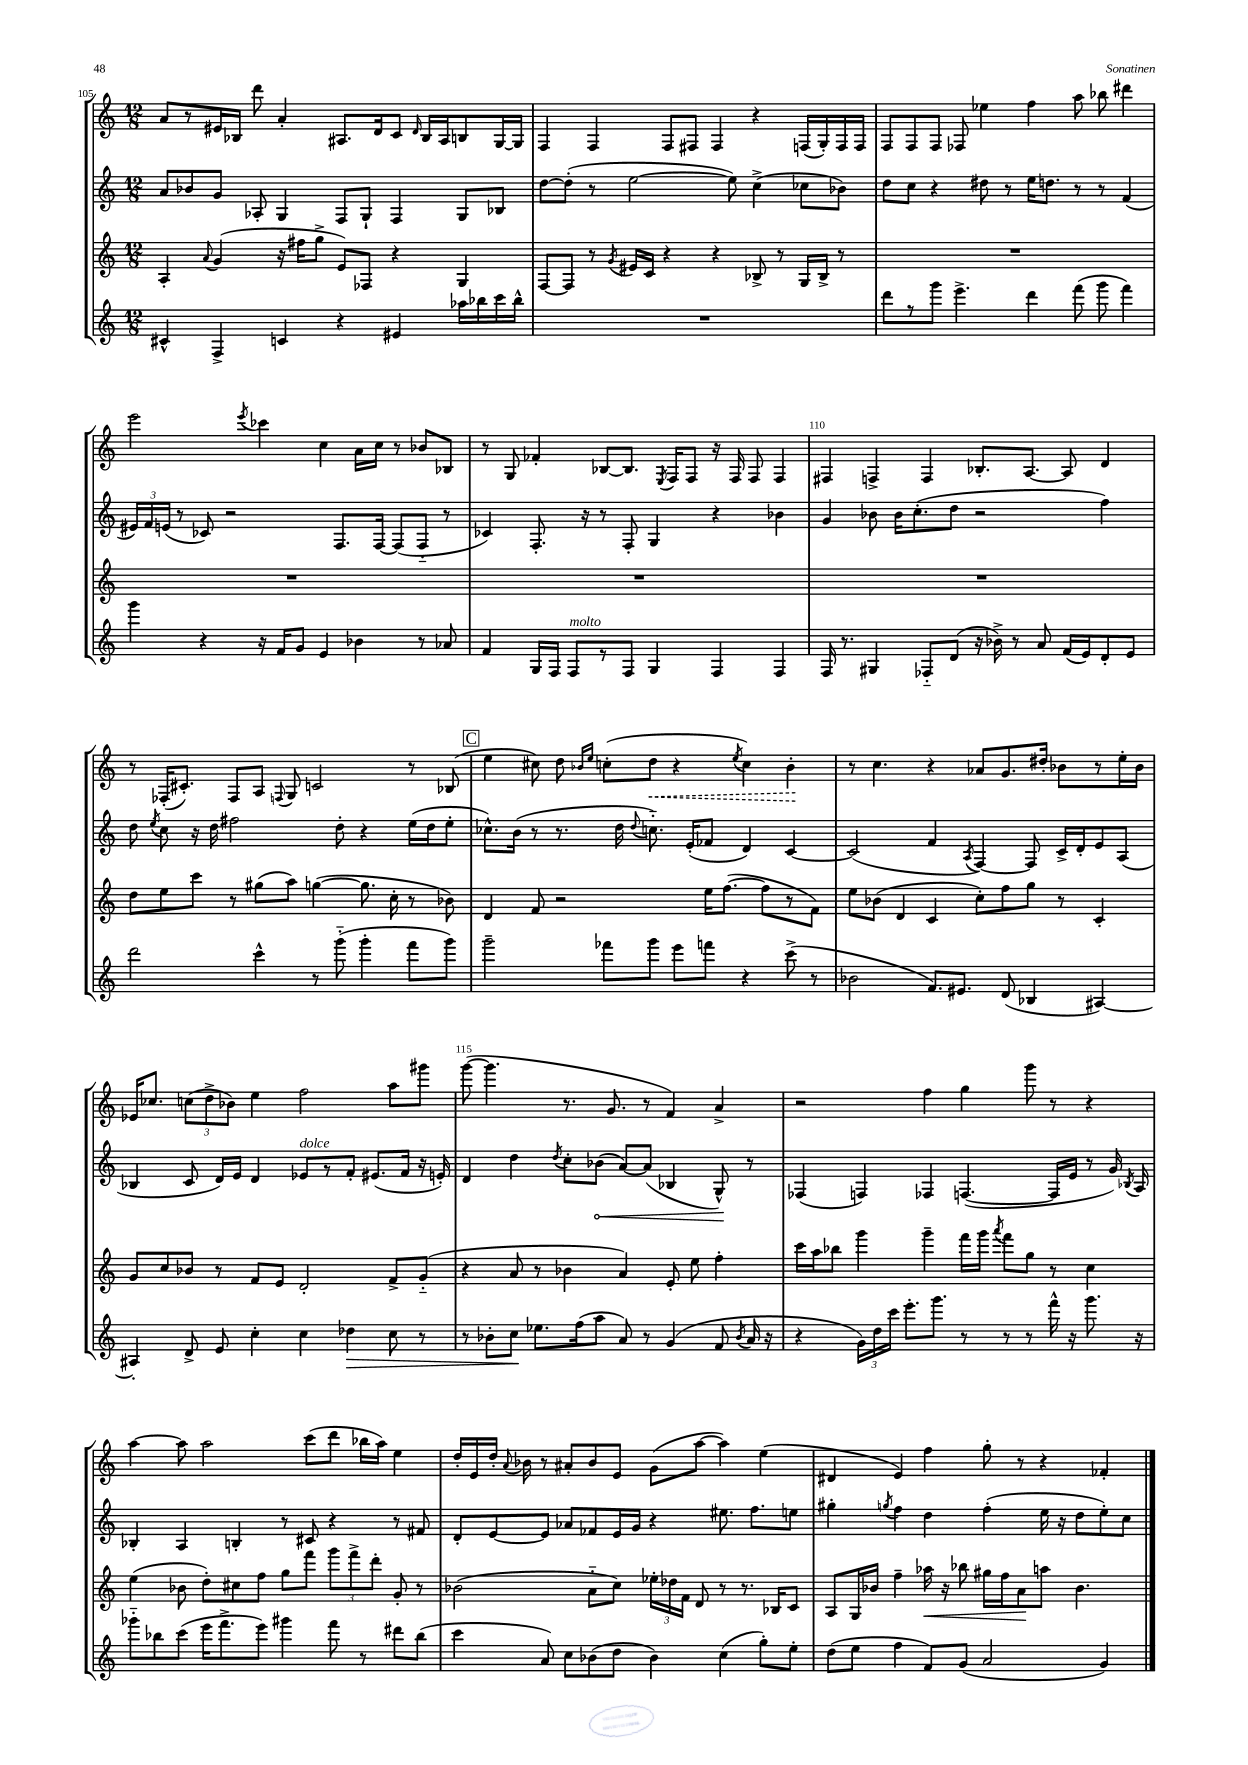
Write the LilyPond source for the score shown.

<<
\new StaffGroup <<
\new Staff = "s0" {
    \clef treble \key c \major \numericTimeSignature \time 12/8
    \autoBeamOff a'8[ r8 eis'16 bes16] d'''8 a'4-. ais8.[ d'16 c'8] \grace { d'16 } bes16[ ais16 b8 g16~ g16] |
    f4 f4 f8[ fis8] fis4 r4 f16[( g16-.) f16 f16] |
    f8[ f8 f8] fes8 ees''4 f''4 a''8 bes''8 dis'''4 |
    e'''2 \acciaccatura { e'''8 } ces'''4 c''4 a'16[ c''16] r8 bes'8[ bes8] |
    r8 g8 fes'4-. bes8[~ bes8.] \acciaccatura { e8 } f16[ f8] r16 f16 f8 f4 |
    fis4 f4-> f4 bes8.[-. a8.]~ a8 d'4 |
    r8 fes16[-.( cis'8.]-.) fes8[ a8] \appoggiatura { f8 } g8 c'2 r8 bes8( |
    \mark \markup { \box "C" } e''4 cis''8) d''8 \grace { bes'16[ e''16] } c''8[-.( \once \override Hairpin.style = #'dashed-line d''8]\< r4 \acciaccatura { e''8 } c''4) bes'4-.\! |
    r8 c''4. r4 aes'8[ g'8. dis''16]-. bes'8[ r8 e''16-. bes'16] |
    ees'16[ ces''8.] \tuplet 3/2 { c''8[( d''8-> bes'8]) } e''4 f''2 a''8[ gis'''8] |
    g'''8~( g'''4. r8. g'8. r8 f'4) a'4-> |
    r2 f''4 g''4 g'''8 r8 r4 |
    a''4~ a''8 a''2 c'''8[( d'''8] bes''16[ a''16]) e''4 |
    d''16[-. e'16 d''16]-. \appoggiatura { a'8 } bes'16 r8 ais'8[-. bes'8 e'8] g'8[( a''8]~ a''4) e''4( |
    dis'4 e'4) f''4 g''8-. r8 r4 fes'4-. \bar "|." |
}
\new Staff = "s1" {
    \clef treble \key c \major \numericTimeSignature \time 12/8
    \autoBeamOff a'8[ bes'8 g'8] aes8-. g4 f8[ g8]-! f4 g8[ bes8] |
    d''8[~ d''8]-.( r8 e''2~ e''8) c''4->( ces''8[ bes'8]) |
    d''8[ c''8] r4 dis''8 r8 e''16[ d''8.] r8 r8 f'4( |
    \tuplet 3/2 { eis'16[) f'16 e'16]( } r8 ces'8) r2 f8.[ f16]~ f8[( f8]-_ r8 |
    ces'4) f8.-. r16 r8 f8-. g4 r4 bes'4 |
    g'4 bes'8 bes'16[ c''8.-.( d''8] r2 f''4) |
    d''8 \acciaccatura { e''8 } c''8 r16 d''16 fis''2 d''8-. r4 e''16[( d''16 e''8]-. |
    \mark \markup { \box "C" } ces''8.[-^) b'16]( r8 r8. d''16 \appoggiatura { d''8 } c''8.-_) e'16[-.( fes'8] d'4) c'4~ |
    c'2( f'4 \acciaccatura { a8 } f4~) f8 c'16[-> d'16-. e'8 a8]( |
    bes4 c'8 d'16[) e'16] d'4 ees'8[^\markup { \italic "dolce" } r8 f'8]-. eis'8.[( f'16] r16 e'16-.) |
    d'4 d''4 \acciaccatura { d''8 } c''8[-. \once \override Hairpin.circled-tip = ##t bes'8]\<( a'8[~) a'8]( bes4 g8-^\!) r8 |
    fes4( f4) fes4 f4.~( f16[ e'16] r8 g'16) \acciaccatura { bes8 } a16 |
    bes4-. a4 b4-. r8 cis'8 r4 r8 fis'8 |
    d'8[-. e'8~ e'8] aes'8[ fes'8 e'16 g'16] r4 eis''8. f''8.[ e''8] |
    gis''4-. \acciaccatura { g''8 } f''4 d''4 f''4-.( e''16 r16 d''8[ e''8-.) c''8] \bar "|." |
}
\new Staff = "s2" {
    \clef treble \key c \major \numericTimeSignature \time 12/8
    \autoBeamOff a4-. \appoggiatura { a'8 } g'4( r16 fis''16[ g''8]-> e'8[) fes8] r4 g4 |
    f8[~ f8] r8 \acciaccatura { g'8 } eis'16[ c'16] r4 r4 bes8-> r8 g16[ bes16]-> r8 |
    R1. |
    R1. |
    R1. |
    R1. |
    d''8[ e''8 c'''8] r8 gis''8[( a''8]) g''4~( g''8. c''16-. r8 bes'8) |
    \mark \markup { \box "C" } d'4 f'8 r2 e''16[ f''8.]~( f''8[ r8 f'8]) |
    e''8[ bes'8]( d'4 c'4 c''8[-.) f''8 g''8] r8 c'4-. |
    g'8[ c''8 bes'8] r8 f'8[ e'8] d'2-. f'8[-> g'8]-_( |
    r4 a'8 r8 bes'4 a'4) e'8-. e''8 f''4-. |
    c'''16[ a''16 bes''8] g'''4 g'''4-- f'''16[ g'''16] \acciaccatura { a'''8 } f'''8[ g''8] r8 c''4 |
    e''4( bes'8 d''8[-.) cis''8 f''8] g''8[ f'''8] \tuplet 3/2 { g'''8[ f'''8-> d'''8]-. } g'8-. r8 |
    bes'2( a'8[-_ c''8]) \tuplet 3/2 { ees''16[-. des''16 f'16] } d'8 r8 r8. bes16[ c'8] |
    a8[ g16 bes'16] f''4-- aes''16\< r16 bes''8 gis''16[ f''16 a'8\! a''8] bes'4. \bar "|." |
}
\new Staff = "s3" {
    \clef treble \key c \major \numericTimeSignature \time 12/8
    \autoBeamOff cis'4-^ f4-> c'4 r4 eis'4 aes''16[ bes''16 c'''16 bes''16]-^ |
    R1. |
    d'''8[ r8 g'''8] e'''4.-> d'''4 f'''8( g'''8 f'''4) |
    g'''4 r4 r16 f'16[ g'8] e'4 bes'4 r8 aes'8 |
    f'4 g16[ f16] f8[^\markup { \italic "molto" } r8 f8] g4 f4 f4 |
    f16 r8. gis4 fes8[-_ d'8]( r16 bes'16->) r8 a'8 f'16[( e'16) d'8-. e'8] |
    d'''2 c'''4-^ r8 g'''8-_( g'''4-. f'''8[ g'''8]) |
    \mark \markup { \box "C" } g'''2-- fes'''8[ g'''8] e'''8[ f'''8] r4 c'''8->( r8 |
    bes'2 f'8.[) eis'8.] d'8( bes4 ais4~) |
    ais4-. d'8-> e'8 c''4-. c''4 des''4\> c''8 r8 |
    r8 bes'8[-. c''8]\! ees''8.[ f''16( a''8] a'8) r8 g'4( f'8 \acciaccatura { bes'8 } a'16 r16 |
    r4 \tuplet 3/2 { g'16[) d''16 c'''16] } e'''8.[-. g'''8.] r8 r8 r8 f'''16-^ r16 g'''8. r16 |
    ges'''8[-_ bes''8 c'''8]( e'''16[ f'''8.-> e'''8]) gis'''4 f'''8 r8 dis'''8[ bes''8]( |
    c'''4 a'8) c''8[ bes'8( d''8] bes'4) c''4( g''8[-.) e''8]-. |
    d''8[( e''8] f''4 f'8[) g'8]( a'2 g'4) \bar "|." |
}
>>
>>
\layout { \context { \Score currentBarNumber = #105 \override BarNumber.break-visibility = ##(#f #t #t) barNumberVisibility = #(every-nth-bar-number-visible 5) } }
